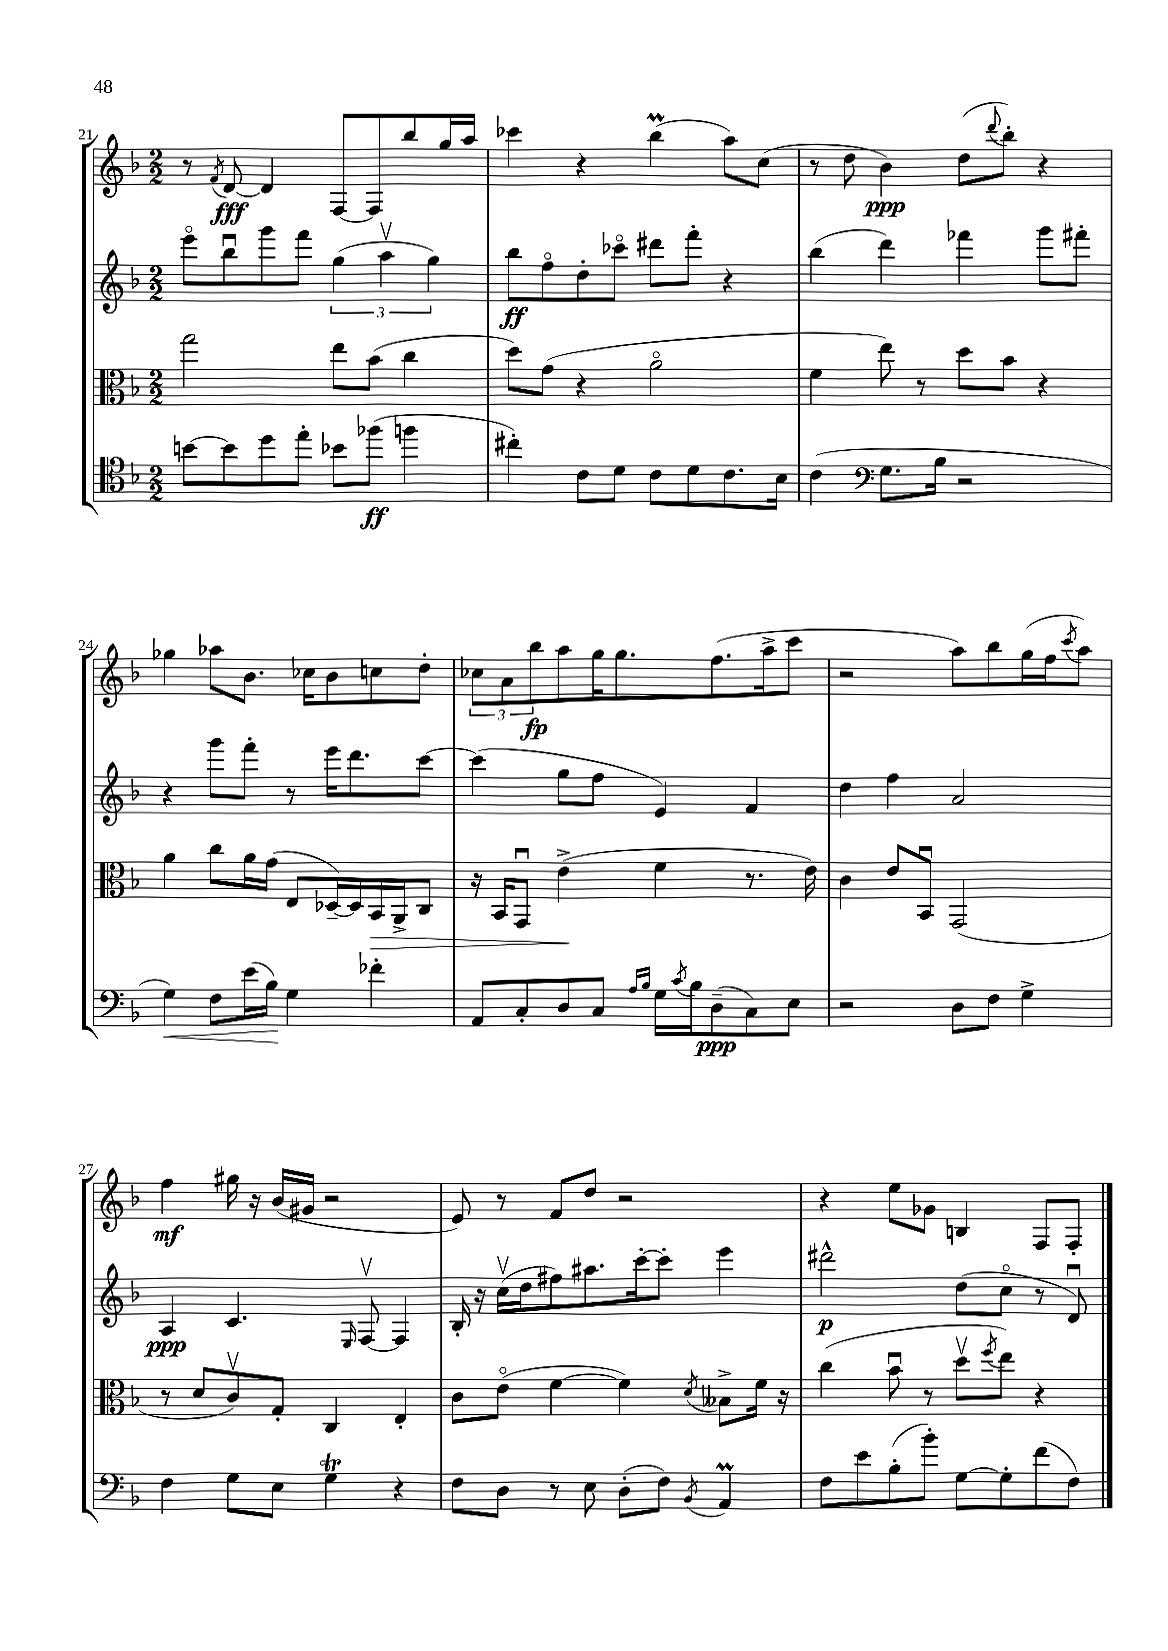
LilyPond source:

<<
\new StaffGroup <<
\new Staff = "s0" {
    \clef treble \key f \major \numericTimeSignature \time 2/2
    r8 \acciaccatura { f'8 } d'8~\fff d'4 f8~ f8 bes''8 g''16 a''16 |
    ces'''4 r4 bes''4\prall( a''8) c''8( |
    r8 d''8 bes'4\ppp) d''8( \appoggiatura { d'''8 } bes''8-.) r4 |
    ges''4 aes''8 bes'8. ces''16 bes'8 c''8 d''8-. |
    \tuplet 3/2 { ces''8 a'8 bes''8\fp } a''8 g''16 g''8. f''8.( a''16-> c'''8 |
    r2 a''8) bes''8 g''16( f''16 \acciaccatura { c'''8 } a''8) |
    f''4\mf gis''16 r16 bes'16( gis'16 r2 |
    e'8) r8 f'8 d''8 r2 |
    r4 e''8 ges'8 b4 f8 f8-. \bar "|." |
}
\new Staff = "s1" {
    \clef treble \key f \major \numericTimeSignature \time 2/2
    e'''8\flageolet bes''8\downbow g'''8 f'''8 \tuplet 3/2 { g''4( a''4\upbow g''4) } |
    bes''8\ff f''8\flageolet d''8-. ces'''8\flageolet dis'''8 f'''8-. r4 |
    bes''4( d'''4) fes'''4 g'''8 fis'''8-. |
    r4 g'''8 f'''8-. r8 e'''16 d'''8. c'''8~ |
    c'''4( g''8 f''8 e'4) f'4 |
    d''4 f''4 a'2 |
    a4\ppp c'4. \grace { e16 } f8~\upbow f4 |
    bes16-. r16 c''16\upbow( d''16 fis''8) ais''8. c'''16~-. c'''8-. e'''4 |
    dis'''2-^\p d''8( c''8\flageolet r8 d'8\downbow) \bar "|." |
}
\new Staff = "s2" {
    \clef alto \key f \major \numericTimeSignature \time 2/2
    g''2 e''8 bes'8( c''4 |
    d''8) g'8( r4 a'2\flageolet |
    f'4 e''8) r8 d''8 bes'8 r4 |
    a'4 c''8 a'16 g'16( e8 des16~--) des16 bes,16\> a,16-> c8 |
    r16 bes,16 g,8\downbow e'4->\!( f'4 r8. e'16) |
    c'4 e'8 bes,8\downbow g,2( |
    r8 d'8 c'8\upbow) g8-. c4 e4-. |
    c'8 e'8\flageolet( f'4~ f'4) \acciaccatura { d'8 } beses8-> f'16 r16 |
    c''4( bes'8\downbow r8 d''8\upbow \acciaccatura { f''8 } e''8) r4 \bar "|." |
}
\new Staff = "s3" {
    \clef tenor \key f \major \numericTimeSignature \time 2/2
    b'8~ b'8 d''8 e''8-. bes'8 fes''8\ff( f''4 |
    cis''4-.) c'8 d'8 c'8 d'8 c'8. bes16 |
    c'4( \clef bass g8. bes16 r2 |
    g4\<) f8 e'16( bes16\!) g4 fes'4-. |
    a,8 c8-. d8 c8 \grace { a16 bes16 } g16 \acciaccatura { c'8 } bes16 d8--\ppp( c8) e8 |
    r2 d8 f8 g4-> |
    f4 g8 e8 g4\trill r4 |
    f8 d8 r8 e8 d8-.( f8) \acciaccatura { bes,8 } a,4\prall |
    f8 e'8 bes8-.( bes'8-.) g8~ g8-. f'8( f8) \bar "|." |
}
>>
>>
\layout { \context { \Score currentBarNumber = #21 } }
